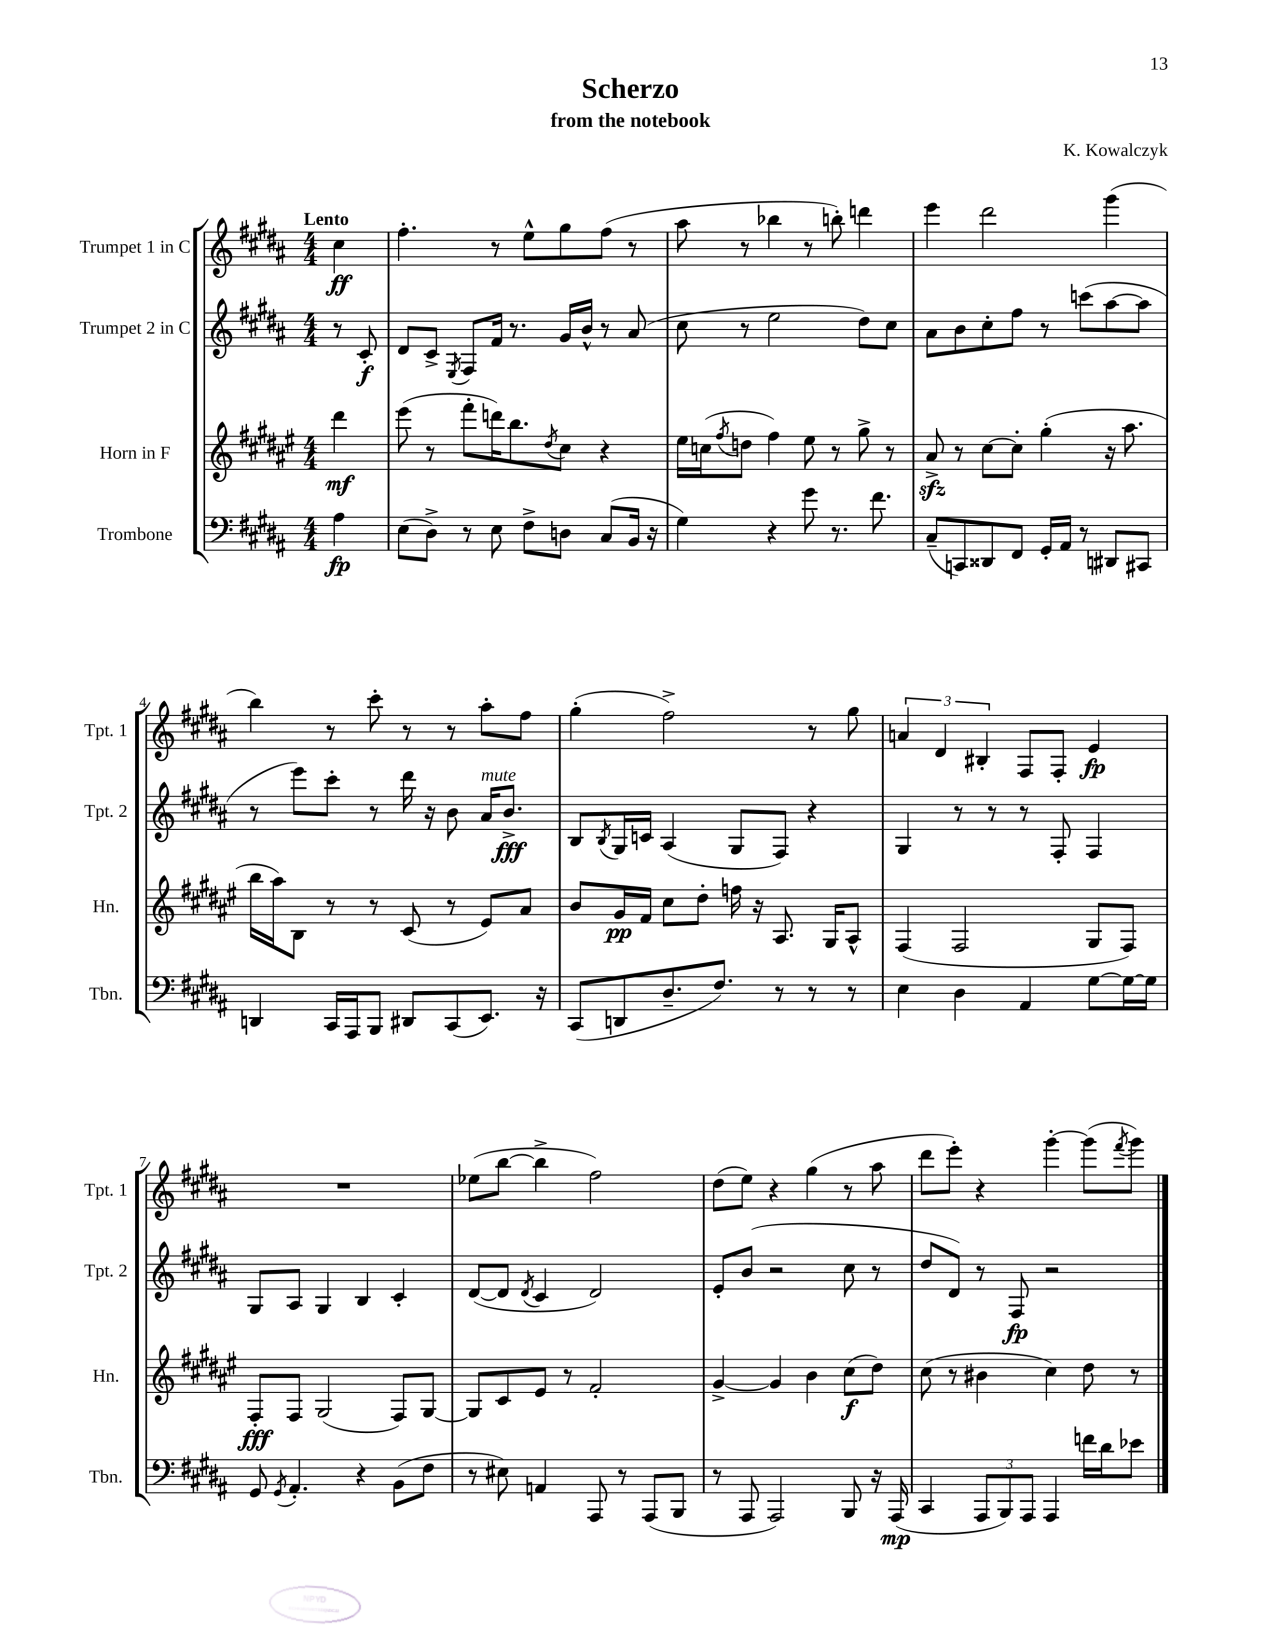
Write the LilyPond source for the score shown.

\header { title = "Scherzo" composer = "K. Kowalczyk" subtitle = "from the notebook" }
<<
\new StaffGroup <<
\new Staff = "s0" \with { instrumentName = "Trumpet 1 in C" shortInstrumentName = "Tpt. 1" } {
    \clef treble \key b \major \numericTimeSignature \time 4/4 \partial 4 \tempo "Lento"
    cis''4\ff |
    fis''4.-. r8 e''8-^ gis''8 fis''8( r8 |
    ais''8 r8 bes''4 r8 b''8-.) d'''4 |
    e'''4 dis'''2 gis'''4( |
    b''4) r8 cis'''8-. r8 r8 ais''8-. fis''8 |
    gis''4-.( fis''2->) r8 gis''8 |
    \tuplet 3/2 { a'4 dis'4 bis4-. } fis8 fis8-. e'4\fp |
    R1 |
    ees''8( b''8~ b''4-> fis''2) |
    dis''8( e''8) r4 gis''4( r8 ais''8 |
    dis'''8 e'''8-.) r4 gis'''4~-. gis'''8( \acciaccatura { fis'''8 } gis'''8) \bar "|." |
}
\new Staff = "s1" \with { instrumentName = "Trumpet 2 in C" shortInstrumentName = "Tpt. 2" } {
    \clef treble \key b \major \numericTimeSignature \time 4/4 \partial 4
    r8 cis'8-.\f |
    dis'8 cis'8-> \acciaccatura { e8 } fis8 fis'16 r8. gis'16 b'16-^ r8 ais'8( |
    cis''8 r8 e''2 dis''8) cis''8 |
    ais'8 b'8 cis''8-. fis''8 r8 c'''8( ais''8~ ais''8 |
    r8 e'''8) cis'''8-. r8 dis'''16 r16 b'8 ais'16^\markup { \italic "mute" } b'8.->\fff |
    b8 \acciaccatura { b8 } gis16 c'16 ais4( gis8 fis8) r4 |
    gis4 r8 r8 r8 fis8-. fis4 |
    gis8 ais8 gis4 b4 cis'4-. |
    dis'8~( dis'8 \acciaccatura { dis'8 } cis'4 dis'2) |
    e'8-. b'8( r2 cis''8 r8 |
    dis''8 dis'8) r8 fis8\fp r2 \bar "|." |
}
\new Staff = "s2" \with { instrumentName = "Horn in F" shortInstrumentName = "Hn." } {
    \clef treble \key fis \major \numericTimeSignature \time 4/4 \partial 4
    dis'''4\mf |
    eis'''8( r8 fis'''8-. d'''16) b''8. \acciaccatura { dis''8 } cis''8 r4 |
    eis''16 c''16( \acciaccatura { fis''8 } d''8 fis''4) eis''8 r8 gis''8-> r8 |
    ais'8->\sfz r8 cis''8~ cis''8-. gis''4-.( r16 ais''8. |
    b''16 ais''16) b8 r8 r8 cis'8( r8 eis'8) ais'8 |
    b'8 gis'16\pp fis'16 cis''8 dis''8-. f''16 r16 ais8. gis16 ais8-^ |
    fis4( fis2 gis8 fis8) |
    fis8-.\fff fis8 gis2( fis8) gis8~ |
    gis8 cis'8 eis'8 r8 fis'2-. |
    gis'4~-> gis'4 b'4 cis''8\f( dis''8) |
    cis''8( r8 bis'4 cis''4) dis''8 r8 \bar "|." |
}
\new Staff = "s3" \with { instrumentName = "Trombone" shortInstrumentName = "Tbn." } {
    \clef bass \key b \major \numericTimeSignature \time 4/4 \partial 4
    ais4\fp |
    e8( dis8->) r8 e8 fis8-> d8 cis8( b,16 r16 |
    gis4) r4 gis'8 r8. fis'8. |
    cis8--( c,8) disis,8 fis,8 gis,16-. ais,16 r8 dis,8 cis,8 |
    d,4 cis,16 ais,,16 b,,8 dis,8 cis,8( e,8.) r16 |
    cis,8( d,8 dis8.-- fis8.) r8 r8 r8 |
    e4 dis4 ais,4 gis8~ gis16~ gis16 |
    gis,8 \acciaccatura { gis,8 } ais,4.-. r4 b,8( fis8 |
    r8 eis8) a,4 ais,,8 r8 ais,,8( b,,8 |
    r8 ais,,8 ais,,2) b,,8 r16 ais,,16\mp( |
    cis,4 \tuplet 3/2 { ais,,8 b,,8) ais,,8 } ais,,4 f'16 dis'16 ees'8 \bar "|." |
}
>>
>>
